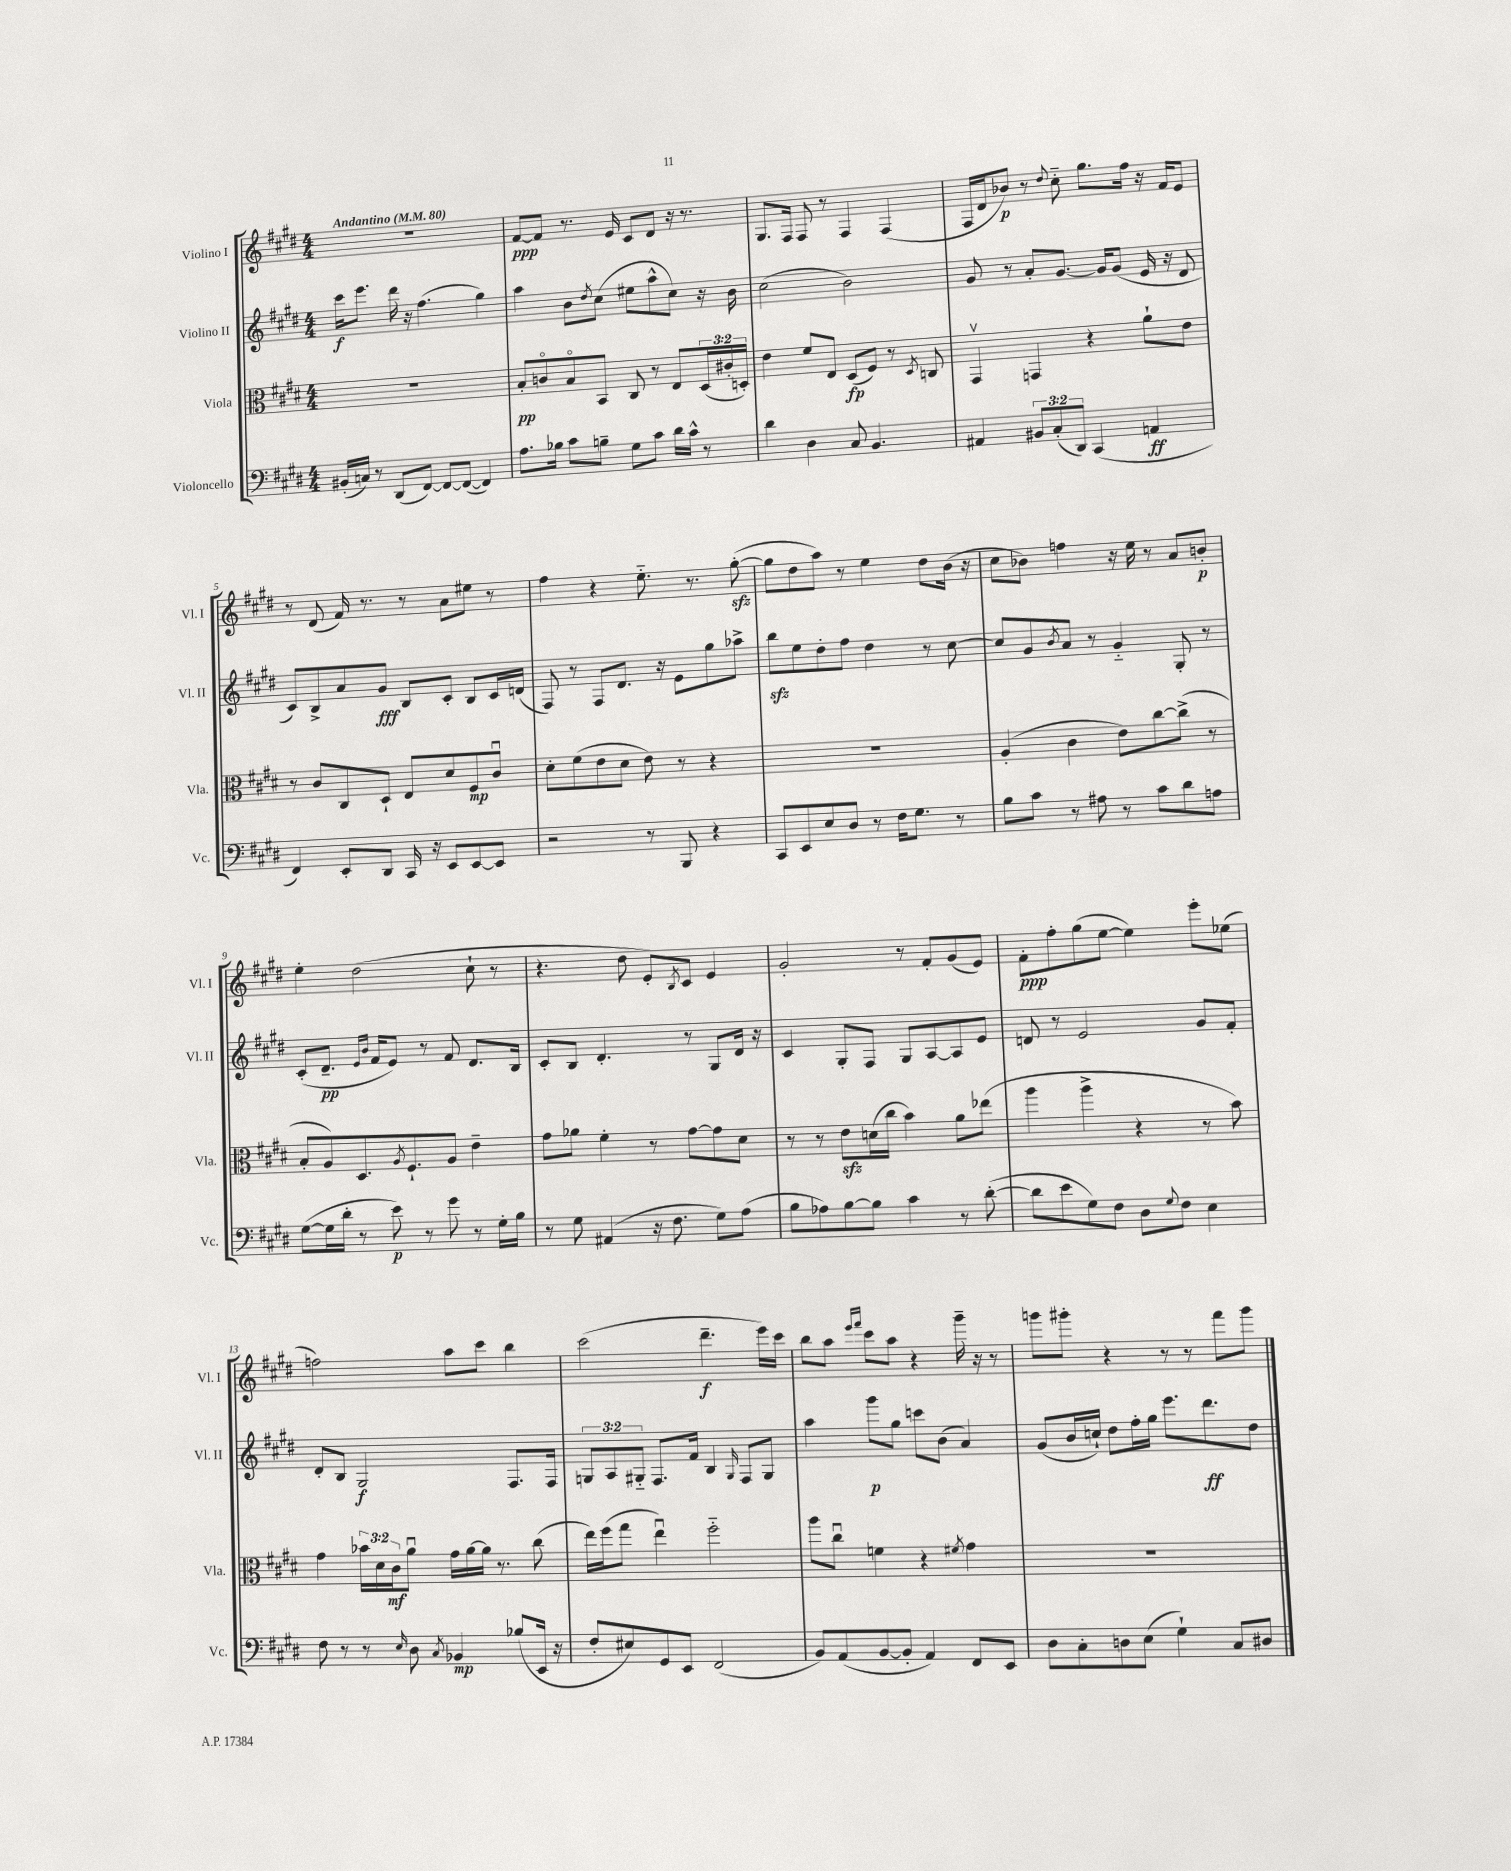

**kern	**dynam	**kern	**dynam	**kern	**dynam	**kern	**dynam
*part4	*part4	*part3	*part3	*part2	*part2	*part1	*part1
*staff4	*staff4	*staff3	*staff3	*staff2	*staff2	*staff1	*staff1
*I"Violoncello	*	*I"Viola	*	*I"Violino II	*	*I"Violino I	*
*I'Vc.	*	*I'Vla.	*	*I'Vl. II	*	*I'Vl. I	*
*clefF4	*	*clefC3	*	*clefG2	*	*clefG2	*
*k[f#c#g#d#]	*	*k[f#c#g#d#]	*	*k[f#c#g#d#]	*	*k[f#c#g#d#]	*
*M4/4	*	*M4/4	*	*M4/4	*	*M4/4	*
*MM80	*	*MM80	*	*MM80	*	*MM80	*
=1	=1	=1	=1	=1	=1	=1	=1
!	!	!	!	!	!	!LO:TX:a:B:t=Andantino	!
(16BB#X'/LL	.	1r	.	16ccc#\KL	f	1r	.
16Cn/JJ)	.	.	.	8.eee\J	.	.	.
8r	.	.	.	.	.	.	.
(8DD#/L	.	.	.	16ddd#\	.	.	.
.	.	.	.	16r	.	.	.
[8FF#/J)	.	.	.	(4.ff#\	.	.	.
8FF#/L_	.	.	.	.	.	.	.
(8FF#/J_	.	.	.	.	.	.	.
4FF#/])	.	.	.	4gg#\)	.	.	.
=2	=2	=2	=2	=2	=2	=2	=2
8.A\L	.	8B'/L	pp	4aa\	.	[8f#/L	ppp
.	.	8cn/	.	.	.	8f#/J]	.
16B-X\Jk	.	.	.	.	.	.	.
8c#\L	.	8B/	.	8b\L	.	8.r	.
.	.	.	.	8qdd#/	.	.	.
8Bn~\J	.	8BB/J	.	(8cc#\J	.	.	.
.	.	.	.	.	.	16e/	.
8G#\L	.	8C#/	.	8ee#X\L	.	8c#/L	.
8c#\J	.	8r	.	8aa^^\	.	8d#/J	.
16d#\LL	.	8E/L	.	8cc#\J)	.	16r	.
16c#^^\JJ	.	.	.	.	.	8.r	.
8r	.	(24D#/L	.	16r	.	.	.
.	.	24c#X'/	.	.	.	.	.
.	.	.	.	16b\	.	.	.
.	.	24Dn'/JJ)	.	.	.	.	.
=3	=3	=3	=3	=3	=3	=3	=3
4d#\	.	4e\	.	(2cc#\	.	8.G#/L	.
.	.	.	.	.	.	16F#/Jk	.
4D#\	.	8f#/L	.	.	.	8F#/	.
.	.	8E/J	.	.	.	8r	.
8C#/	.	(8D#/L	fp	2b\)	.	4F#/	.
4.BB/	.	8F#/J)	.	.	.	.	.
.	.	8r	.	.	.	(4F#/	.
.	.	8qD#/	.	.	.	.	.
.	.	8Cn/	.	.	.	.	.
=4	=4	=4	=4	=4	=4	=4	=4
4AA#X/	.	4GG#v/	.	8g#/	.	16F#/LL	.
.	.	.	.	.	.	16d#/J	.
.	.	.	.	8r	.	8b-X/J)	p
12BB#X/L	.	4GGn/	.	8a'/L	.	8r	.
(12C#'/	.	.	.	.	.	.	.
.	.	.	.	.	.	8qqdd#/	.
.	.	.	.	[8.g#/J	.	8cc#\	.
12DD#/J)	.	.	.	.	.	.	.
(4CC#/	.	4r	.	.	.	8.gg#\L	.
.	.	.	.	16g#/KL]	.	.	.
.	.	.	.	(8g#/J	.	.	.
.	.	.	.	.	.	16ff#\Jk	.
4AAn/	ff	8a`\L	.	16e/	.	16r	.
.	.	.	.	16r	.	16f#/KL	.
.	.	8e\J	.	8d#/	.	8e/J	.
!!LO:LB:g=z
=5	=5	=5	=5	=5	=5	=5	=5
4FF#/)	.	8r	.	8c#/L)	.	8r	.
.	.	8c#/L	.	8B^/	.	(8d#/	.
8EE'/L	.	8C#/	.	8a/	.	16f#/)	.
.	.	.	.	.	.	8.r	.
8DD#/J	.	8D#`/J	.	8g#/J	fff	.	.
16CC#/	.	8E/L	.	8B/L	.	8r	.
16r	.	.	.	.	.	.	.
8EE/L	.	8d#/	.	8c#'/J	.	8a\L	.
[8EE/	.	8F#/	mp	8B/L	.	8ee#X\J	.
8EE/J]	.	8c#u/J	.	16c#/L	.	8r	.
.	.	.	.	(16dn/JJ	.	.	.
=6	=6	=6	=6	=6	=6	=6	=6
2r	.	8d#'\L	.	8F#/)	.	4ff#\	.
.	.	(8f#\	.	8r	.	.	.
.	.	8e\	.	8F#/L	.	4r	.
.	.	8d#\J	.	8.d#/J	.	.	.
8r	.	8e\)	.	.	.	8.ee\	.
.	.	.	.	16r	.	.	.
8BBB/	.	8r	.	8e\L	.	.	.
.	.	.	.	.	.	8.r	.
4r	.	4r	.	8gg#\	.	.	.
.	.	.	.	8aa-X^\J	.	([8gg#zz'\	.
=7	=7	=7	=7	=7	=7	=7	=7
8CC#/L	.	1r	.	8bbzz\L	.	8gg#\L]	.
8EE/	.	.	.	8ee\	.	8dd#\	.
8E/	.	.	.	8dd#'\	.	8aa\J)	.
8D#/J	.	.	.	8ff#\J	.	8r	.
8r	.	.	.	4dd#\	.	4ee\	.
16F#\KL	.	.	.	.	.	.	.
8.G#\J	.	.	.	.	.	.	.
.	.	.	.	8r	.	8dd#\L	.
8r	.	.	.	[8cc#\	.	(16b\Jk	.
.	.	.	.	.	.	16r	.
=8	=8	=8	=8	=8	=8	=8	=8
8B\L	.	(4A'/	.	8cc#/L]	.	8cc#\L	.
8c#\J	.	.	.	8g#/	.	8b-X\J)	.
.	.	.	.	8qb/	.	.	.
8r	.	4c#\	.	8a/J	.	4ffn\	.
8A#X\	.	.	.	8r	.	.	.
8r	.	8e\L)	.	4g#/	.	16r	.
.	.	.	.	.	.	16ee\	.
8c#\L	.	[8cc#\	.	.	.	8r	.
8d#\	.	(8cc#^\J]	.	8G#'/	.	8a/L	.
8An\J	.	8r	.	8r	.	8bn'/J	p
!!LO:LB:g=z
=9	=9	=9	=9	=9	=9	=9	=9
([8G#\L	.	8B'/L	.	(8c#'/L	.	4ee'\	.
16G#\L]	.	8A/)	.	8.d#~/J	pp	.	.
16d#'\JJ	.	.	.	.	.	.	.
8r	.	8.D#/	.	.	.	(2dd#\	.
.	.	.	.	16qqe/LL	.	.	.
.	.	.	.	16qqb/JJ	.	.	.
.	.	.	.	16f#/KL	.	.	.
8e\)	p	.	.	8e/J)	.	.	.
.	.	8qA/	.	.	.	.	.
.	.	8.F#`/	.	.	.	.	.
8r	.	.	.	8r	.	.	.
8g#\	.	8A/J	.	8f#/	.	.	.
8r	.	4e~\	.	8.d#/L	.	8cc#`\	.
16G#'\LL	.	.	.	.	.	8r	.
16B\JJ	.	.	.	16B/Jk	.	.	.
=10	=10	=10	=10	=10	=10	=10	=10
8r	.	8g#\L	.	8c#'/L	.	4.r	.
8G#\	.	8a-X\J	.	8B/J	.	.	.
(4AA#X/	.	4f#'\	.	4.d#'/	.	.	.
.	.	.	.	.	.	8dd#\	.
16r	.	8r	.	.	.	8e'/L)	.
8.F#\	.	.	.	.	.	.	.
.	.	.	.	.	.	8qB/	.
.	.	[8g#\L	.	8r	.	8c#/J	.
8G#\L)	.	8g#\]	.	8G#/L	.	4e/	.
(8A\J	.	8d#\J	.	16d#/Jk	.	.	.
.	.	.	.	16r	.	.	.
=11	=11	=11	=11	=11	=11	=11	=11
8B\L	.	8r	.	4c#/	.	2g#'/	.
8A-X\)	.	8r	.	.	.	.	.
[8B\	.	8ezz\L	.	8G#'/L	.	.	.
8B\J]	.	(16dn\L	.	8F#/J	.	.	.
.	.	16cc#\JJ	.	.	.	.	.
4c#\	.	4b\)	.	8G#/L	.	8r	.
.	.	.	.	[8A/	.	8f#'/L	.
8r	.	8a\L	.	8A/]	.	(8g#/	.
([8d#'\	.	(8ee-X\J	.	8e/J	.	8e/J)	.
=12	=12	=12	=12	=12	=12	=12	=12
8d#\L]	.	4aa\	.	8dn/	.	8f#'\L	ppp
8e\	.	.	.	8r	.	8ff#'\	.
8G#\)	.	4aa^\	.	2e/	.	(8gg#\	.
8F#\J	.	.	.	.	.	[8ee\J	.
8D#\L	.	4r	.	.	.	4ee\])	.
8qqG#/	.	.	.	.	.	.	.
8F#\J	.	.	.	.	.	.	.
4E\	.	8r	.	8g#/L	.	8eee'\L	.
.	.	8b\)	.	8f#'/J	.	(8ee-X\J	.
!!LO:LB:g=z
=13	=13	=13	=13	=13	=13	=13	=13
8F#\	.	4g#\	.	8d#'/L	.	2ffn\)	.
8r	.	.	.	8B/J	.	.	.
8r	.	24b-X\LL	.	2G#/	f	.	.
.	.	24d#\	.	.	.	.	.
.	.	24c#\J	mf	.	.	.	.
16qqE/	.	.	.	.	.	.	.
8D#\	.	8au\J	.	.	.	.	.
8qC#/	.	.	.	.	.	.	.
4BB-X/	mp	16g#\LL	.	.	.	8aa\L	.
.	.	[16a\	.	.	.	.	.
.	.	16a\JJ]	.	.	.	8ccc#\J	.
.	.	8.r	.	.	.	.	.
(8B-X/L	.	.	.	8.F#/L	.	4bb\	.
16EE/Jk	.	(8cc#\	.	.	.	.	.
16r	.	.	.	16F#/Jk	.	.	.
=14	=14	=14	=14	=14	=14	=14	=14
8F#'/L	.	16ee\LL)	.	12Gn/L	.	(2ccc#\	.
.	.	(16ff#\J	.	.	.	.	.
.	.	.	.	12A/	.	.	.
8E#X/)	.	8gg#\J	.	.	.	.	.
.	.	.	.	12G#X/J	.	.	.
8GG#/	.	4eeu\)	.	8.F#/L	.	.	.
8EE/J	.	.	.	.	.	.	.
.	.	.	.	16f#/Jk	.	.	.
(2FF#/	.	2ff#\	.	4B/	.	4.ddd#~\	f
.	.	.	.	16qqG#/	.	.	.
.	.	.	.	8F#/L	.	.	.
.	.	.	.	8G#/J	.	16eee\LL)	.
.	.	.	.	.	.	16ccc#\JJ	.
=15	=15	=15	=15	=15	=15	=15	=15
8BB/L)	.	8aa\L	.	4aa\	.	8bb\L	.
(8AA/	.	8cc#u\J	.	.	.	8aa\J	.
.	.	.	.	.	.	16qqeee/LL	.
.	.	.	.	.	.	16qqfff#/JJ	.
[8BB/	.	4fn\	.	8ggg#\L	p	8ccc#\L	.
8BB'/J]	.	.	.	8gg#\J	.	8aa\J	.
4AA/)	.	4r	.	8cccn\L	.	4r	.
.	.	.	.	(8b\J	.	.	.
.	.	8qf#X/	.	.	.	.	.
8FF#/L	.	4g#\	.	4a/)	.	16ggg#~\	.
.	.	.	.	.	.	16r	.
8EE/J	.	.	.	.	.	8r	.
=16	=16	=16	=16	=16	=16	=16	=16
8D#\L	.	1r	.	(8g#/L	.	8gggn\L	.
8C#'\	.	.	.	16b/L	.	8ggg#X'\J	.
.	.	.	.	16ccn`/JJ)	.	.	.
8Dn\	.	.	.	8dd#\L	.	4r	.
(8E\J	.	.	.	16ff#'\L	.	.	.
.	.	.	.	16gg#\JJ	.	.	.
4G#`\)	.	.	.	8.eee\L	.	8r	.
.	.	.	.	.	.	8r	.
.	.	.	.	8.ddd#\	ff	.	.
8C#/L	.	.	.	.	.	8fff#\L	.
8D#X/J	.	.	.	8dd#\J	.	8ggg#\J	.
==	==	==	==	==	==	==	==
*-	*-	*-	*-	*-	*-	*-	*-
